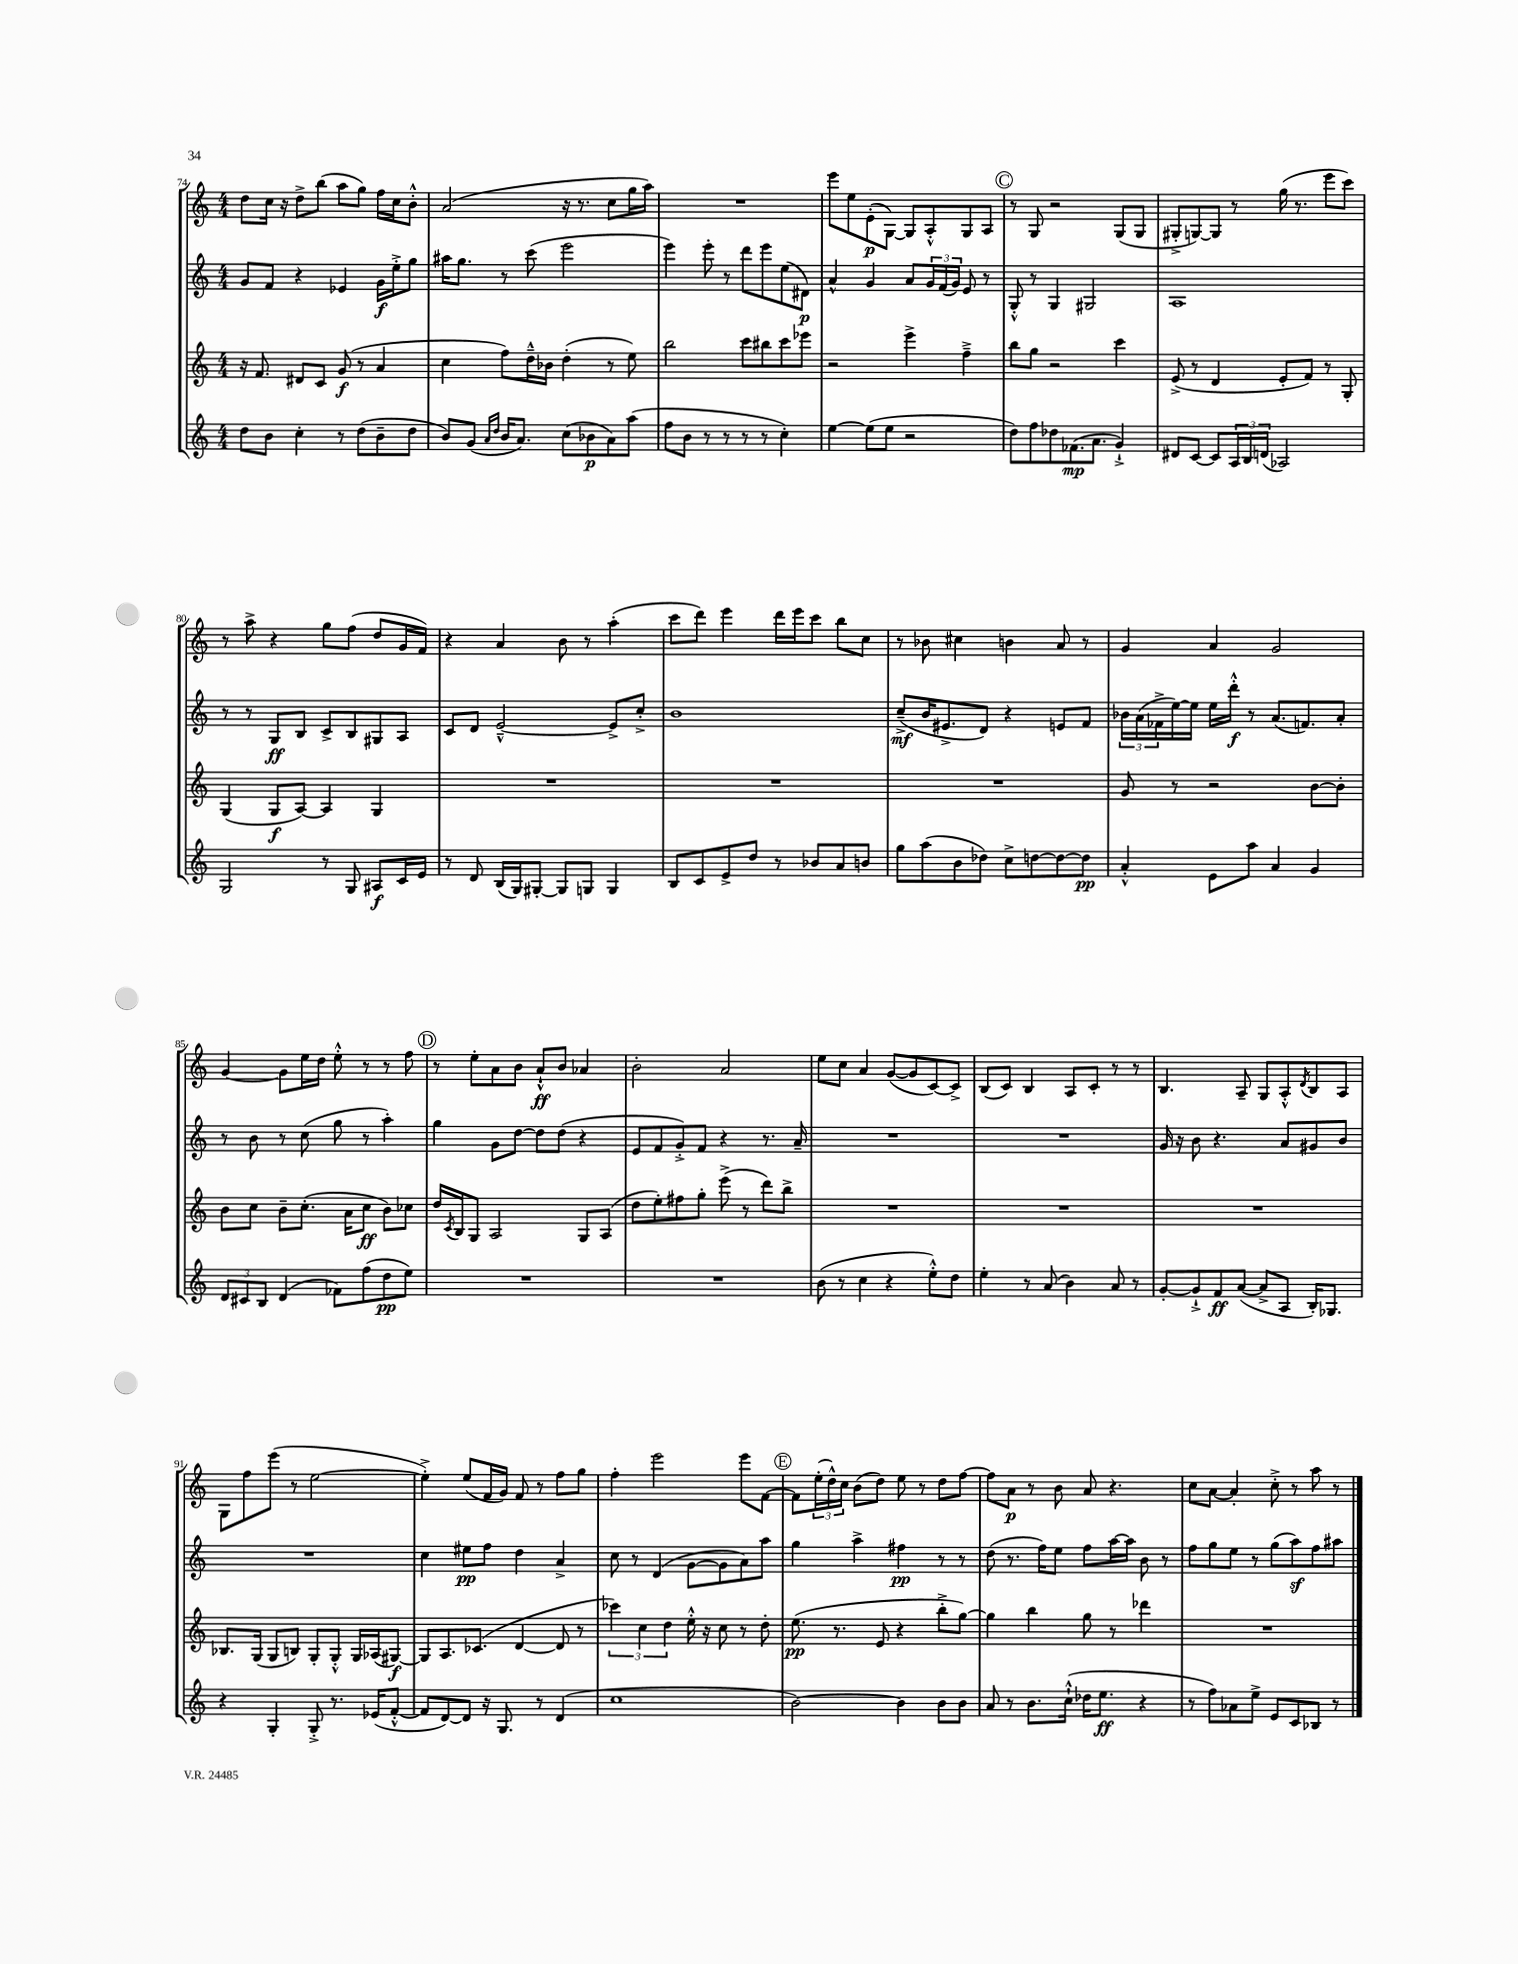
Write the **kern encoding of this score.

**kern	**dynam	**kern	**dynam	**kern	**dynam	**kern	**dynam
*part4	*part4	*part3	*part3	*part2	*part2	*part1	*part1
*staff4	*staff4	*staff3	*staff3	*staff2	*staff2	*staff1	*staff1
*clefG2	*	*clefG2	*	*clefG2	*	*clefG2	*
*k[]	*	*k[]	*	*k[]	*	*k[]	*
*M4/4	*	*M4/4	*	*M4/4	*	*M4/4	*
=74	=74	=74	=74	=74	=74	=74	=74
8dd\L	.	16r	.	8g/L	.	8dd\L	.
.	.	8.f/	.	.	.	.	.
8b\J	.	.	.	8f/J	.	16cc\Jk	.
.	.	.	.	.	.	16r	.
4cc'\	.	8d#X/L	.	4r	.	8dd^\L	.
.	.	8c/J	.	.	.	(8bb\J	.
8r	.	(8g/	f	4e-X/	.	8aa\L	.
(8dd\L	.	8r	.	.	.	8gg\J)	.
8b~\	.	4a/	.	16g\LL	f	16ff\LL	.
.	.	.	.	16ee'^\J	.	16cc\J	.
8dd\J	.	.	.	8gg\J	.	8b'^^\J	.
=75	=75	=75	=75	=75	=75	=75	=75
8b/L)	.	4cc\	.	16aa#X\KL	.	(2a/	.
.	.	.	.	8.gg\J	.	.	.
(8g/J	.	.	.	.	.	.	.
16qqa/LL	.	.	.	.	.	.	.
16qqdd/JJ	.	.	.	.	.	.	.
16b/KL	.	8ff\L)	.	8r	.	.	.
8.a/J)	.	.	.	.	.	.	.
.	.	16dd~^^\L	.	(8ccc\	.	.	.
.	.	16b-X\JJ	.	.	.	.	.
(8cc\L	.	(4dd'\	.	2eee\	.	16r	.
.	.	.	.	.	.	8.r	.
8b-X\	p	.	.	.	.	.	.
8a\)	.	8r	.	.	.	8cc\L	.
(8aa\J	.	8ee\)	.	.	.	16gg\L	.
.	.	.	.	.	.	16aa\JJ)	.
=76	=76	=76	=76	=76	=76	=76	=76
8ff\L	.	2bb\	.	4eee\)	.	1r	.
8b\J	.	.	.	.	.	.	.
8r	.	.	.	8eee'\	.	.	.
8r	.	.	.	8r	.	.	.
8r	.	8ccc\L	.	8ddd\L	.	.	.
8r	.	8bb#X\	.	8eee\	.	.	.
4cc'\)	.	8ccc\	.	(8ee\	.	.	.
.	.	8eee-X\J	.	8d#X\J)	p	.	.
=77	=77	=77	=77	=77	=77	=77	=77
[4ee\	.	2r	.	4a^^/	.	8eee\L	.
.	.	.	.	.	.	8ee\	.
(8ee\L]	.	.	.	4g/	.	(8e'\	p
8ee\J	.	.	.	.	.	[8G\J)	.
2r	.	4eee^\	.	8a/L	.	8G/L]	.
.	.	.	.	24g/L	.	8A'^^/	.
.	.	.	.	(24f/	.	.	.
.	.	.	.	24g/JJ)	.	.	.
.	.	4ff~^\	.	8e/	.	8G/	.
.	.	.	.	8r	.	8A/J	.
!!LO:REH:place=s1:t=C
=78	=78	=78	=78	=78	=78	=78	=78
8dd\L)	.	8bb\L	.	8G'^^/	.	8r	.
8ff\	.	8gg\J	.	8r	.	8G/	.
8dd-X\	.	2r	.	4G/	.	2r	.
(8.f-X\	mp	.	.	.	.	.	.
.	.	.	.	2G#X/	.	.	.
8.a\J	.	.	.	.	.	.	.
4g`^/)	.	4ccc\	.	.	.	(8G/L	.
.	.	.	.	.	.	8G/J	.
=79	=79	=79	=79	=79	=79	=79	=79
8d#X/L	.	(8e^/	.	1A	.	8G#X'^/L	.
[8c/J	.	8r	.	.	.	[8Gn/)	.
8c/L]	.	4d/	.	.	.	8G/J]	.
24A/L	.	.	.	.	.	8r	.
24B/	.	.	.	.	.	.	.
(24dn/JJ	.	.	.	.	.	.	.
2A-X/)	.	8e'/L	.	.	.	(16gg\	.
.	.	.	.	.	.	8.r	.
.	.	8f/J)	.	.	.	.	.
.	.	8r	.	.	.	8eee\L	.
.	.	8G'/	.	.	.	8ccc\J)	.
!!LO:LB:g=z
=80	=80	=80	=80	=80	=80	=80	=80
2G/	.	(4G/	.	8r	.	8r	.
.	.	.	.	8r	.	8aa^\	.
.	.	8G/L	f	8G/L	ff	4r	.
.	.	[8A/J)	.	8B/J	.	.	.
8r	.	4A/]	.	8c^/L	.	8gg\L	.
8G/	.	.	.	8B/	.	(8ff\J	.
8A#X/L	f	4G/	.	8G#X/	.	8dd/L	.
16c/L	.	.	.	8A/J	.	16g/L	.
16e/JJ	.	.	.	.	.	16f/JJ)	.
=81	=81	=81	=81	=81	=81	=81	=81
8r	.	1r	.	8c/L	.	4r	.
8d/	.	.	.	8d/J	.	.	.
(16B/LL	.	.	.	[2e~^^/	.	4a/	.
16G/J)	.	.	.	.	.	.	.
[8G#X'/J	.	.	.	.	.	.	.
8G#/L]	.	.	.	.	.	8b\	.
8Gn/J	.	.	.	.	.	8r	.
4G/	.	.	.	8e^/L]	.	(4aa'\	.
.	.	.	.	8cc'^/J	.	.	.
=82	=82	=82	=82	=82	=82	=82	=82
8B/L	.	1r	.	1b	.	8ccc\L	.
8c/	.	.	.	.	.	8ddd\J)	.
8e^/	.	.	.	.	.	4eee\	.
8dd/J	.	.	.	.	.	.	.
8r	.	.	.	.	.	16ddd\LL	.
.	.	.	.	.	.	16eee\J	.
8b-X/L	.	.	.	.	.	8ccc\J	.
8a/	.	.	.	.	.	8bb\L	.
8bn/J	.	.	.	.	.	8cc\J	.
=83	=83	=83	=83	=83	=83	=83	=83
8gg\L	.	1r	.	(8cc~^/L	mf	8r	.
(8aa\	.	.	.	16b/K	.	8b-X\	.
.	.	.	.	8.e#X^/	.	.	.
8b\	.	.	.	.	.	4cc#X\	.
8dd-X\J)	.	.	.	8d/J)	.	.	.
8cc^\L	.	.	.	4r	.	4bn\	.
[8ddn\	.	.	.	.	.	.	.
8dd\_	.	.	.	8en/L	.	8a/	.
8dd\J]	pp	.	.	8f/J	.	8r	.
=84	=84	=84	=84	=84	=84	=84	=84
4a'^^/	.	8g/	.	24b-X\LL	.	4g/	.
.	.	.	.	(24a\	.	.	.
.	.	.	.	24f-X^\	.	.	.
.	.	8r	.	[16ee\)	.	.	.
.	.	.	.	16ee\JJ]	.	.	.
8e\L	.	2r	.	16ee\LL	.	4a/	.
.	.	.	.	16ddd'^^\JJ	f	.	.
8aa\J	.	.	.	8r	.	.	.
4a/	.	.	.	(8.a/L	.	2g/	.
.	.	.	.	8.fn/)	.	.	.
4g/	.	[8b\L	.	.	.	.	.
.	.	8b'\J]	.	8a'/J	.	.	.
!!LO:LB:g=z
=85	=85	=85	=85	=85	=85	=85	=85
12d/L	.	8b\L	.	8r	.	[4g/	.
12c#X/	.	.	.	.	.	.	.
.	.	8cc\J	.	8b\	.	.	.
12B/J	.	.	.	.	.	.	.
(4d/	.	8b~\L	.	8r	.	8g\L]	.
.	.	(8.cc'\J	.	(8cc\	.	16ee\L	.
.	.	.	.	.	.	16dd\JJ	.
8f-X\L)	.	.	.	8gg\	.	8ee'^^\	.
.	.	16a\KL	.	.	.	.	.
(8ff\	.	8cc\J	ff	8r	.	8r	.
8dd\	pp	8b\L)	.	4aa'\)	.	8r	.
8ee\J)	.	8cc-X\J	.	.	.	8ff\	.
!!LO:REH:place=s1:t=D
=86	=86	=86	=86	=86	=86	=86	=86
1r	.	16dd/LL	.	4gg\	.	8r	.
.	.	8qc/	.	.	.	.	.
.	.	16B/J	.	.	.	.	.
.	.	8G/J	.	.	.	8ee'\L	.
.	.	2A/	.	8g\L	.	8a\	.
.	.	.	.	[8dd\J	.	8b\J	.
.	.	.	.	8dd\L]	.	8a`^^/L	ff
.	.	.	.	(8dd\J	.	8b/J	.
.	.	8G/L	.	4r	.	4a-X/	.
.	.	(8A/J	.	.	.	.	.
=87	=87	=87	=87	=87	=87	=87	=87
1r	.	8dd\L	.	8e/L	.	2b'\	.
.	.	8ee'\)	.	8f/	.	.	.
.	.	8ff#X\	.	8g'^/)	.	.	.
.	.	8gg'\J	.	8f/J	.	.	.
.	.	(8eee^\	.	4r	.	2a/	.
.	.	8r	.	.	.	.	.
.	.	8ddd\L)	.	8.r	.	.	.
.	.	8bb^\J	.	.	.	.	.
.	.	.	.	16a~/	.	.	.
=88	=88	=88	=88	=88	=88	=88	=88
(8b\	.	1r	.	1r	.	8ee\L	.
8r	.	.	.	.	.	8cc\J	.
4cc\	.	.	.	.	.	4a/	.
4r	.	.	.	.	.	([8g/L	.
.	.	.	.	.	.	8g/]	.
8ee'^^\L)	.	.	.	.	.	[8c/)	.
8dd\J	.	.	.	.	.	8c^/J]	.
=89	=89	=89	=89	=89	=89	=89	=89
4ee'\	.	1r	.	1r	.	(8B/L	.
.	.	.	.	.	.	8c/J)	.
8r	.	.	.	.	.	4B/	.
(8a/	.	.	.	.	.	.	.
4b\)	.	.	.	.	.	8A/L	.
.	.	.	.	.	.	8c'/J	.
8a/	.	.	.	.	.	8r	.
8r	.	.	.	.	.	8r	.
=90	=90	=90	=90	=90	=90	=90	=90
[8g'/L	.	1r	.	16g/	.	4.B/	.
.	.	.	.	16r	.	.	.
8g`^/]	.	.	.	8b\	.	.	.
8f/	ff	.	.	4.r	.	.	.
([8a/J	.	.	.	.	.	8A~/	.
8a^/L]	.	.	.	.	.	8G/L	.
8A/J	.	.	.	8a/L	.	8A'^^/	.
.	.	.	.	.	.	8qd/	.
16B'/KL)	.	.	.	8g#X/	.	8B/	.
8.G-X/J	.	.	.	.	.	.	.
.	.	.	.	8b/J	.	8A/J	.
!!LO:LB:g=z
=91	=91	=91	=91	=91	=91	=91	=91
4r	.	8.B-X/L	.	1r	.	8G\L	.
.	.	.	.	.	.	8ff\	.
.	.	(16G/Jk	.	.	.	.	.
4G'/	.	8G/L	.	.	.	(8eee\J	.
.	.	8Bn/J)	.	.	.	8r	.
8G'^/	.	8G'/L	.	.	.	[2ee\	.
8.r	.	8G'^^/J	.	.	.	.	.
.	.	16G/LL	.	.	.	.	.
(16e-X/KL	.	(16A-X/J	.	.	.	.	.
[8f'^^/J	.	[8G#X/J)	f	.	.	.	.
=92	=92	=92	=92	=92	=92	=92	=92
8f/L]	.	8G#/L]	.	4cc\	.	4ee'^\])	.
[8d/)	.	8.A/	.	.	.	.	.
8d/J]	.	.	.	8ee#X\L	pp	(8ee/L	.
.	.	(8.c-X/J	.	.	.	.	.
16r	.	.	.	8ff\J	.	16f/L	.
8.G/	.	.	.	.	.	16g/JJ)	.
.	.	[4d/	.	4dd\	.	8f/	.
8r	.	.	.	.	.	8r	.
(4d/	.	8d/]	.	4a^/	.	8ff\L	.
.	.	8r	.	.	.	8gg\J	.
=93	=93	=93	=93	=93	=93	=93	=93
1cc	.	6ccc-X\)	.	8cc\	.	4ff'\	.
.	.	.	.	8r	.	.	.
.	.	6cc\	.	.	.	.	.
.	.	.	.	(4d/	.	2eee\	.
.	.	6dd\	.	.	.	.	.
.	.	16ee'^^\	.	[8g\L	.	.	.
.	.	16r	.	.	.	.	.
.	.	8cc\	.	8g\]	.	.	.
.	.	8r	.	8a\)	.	8eee\L	.
.	.	8dd'\	.	8aa\J	.	[8f\J	.
!!LO:REH:place=s1:t=E
=94	=94	=94	=94	=94	=94	=94	=94
[2b\)	.	(8.ee\	pp	4gg\	.	8f\L]	.
.	.	.	.	.	.	(24ee'\L	.
.	.	.	.	.	.	24dd^^\)	.
.	.	8.r	.	.	.	.	.
.	.	.	.	.	.	24cc\JJ	.
.	.	.	.	4aa^\	.	(8b\L	.
.	.	8e/	.	.	.	8dd\J)	.
4b\]	.	4r	.	4ff#X\	pp	8ee\	.
.	.	.	.	.	.	8r	.
8b\L	.	8bb'^\L	.	8r	.	8dd\L	.
8b\J	.	[8gg\J)	.	8r	.	[8ff\J	.
=95	=95	=95	=95	=95	=95	=95	=95
8a/	.	4gg\]	.	(8dd\	.	8ff\L]	.
8r	.	.	.	8.r	.	8a\J	p
8.b\L	.	4bb\	.	.	.	8r	.
.	.	.	.	16ff\KL)	.	.	.
.	.	.	.	8ee\J	.	8b\	.
(16cc`^^\Jk	.	.	.	.	.	.	.
16dd-X\KL	.	8gg\	.	8ff\L	.	8a/	.
8.ee\J	ff	.	.	.	.	.	.
.	.	8r	.	[16aa\L	.	4.r	.
.	.	.	.	16aa\JJ]	.	.	.
4r	.	4ddd-X\	.	8b\	.	.	.
.	.	.	.	8r	.	.	.
=96	=96	=96	=96	=96	=96	=96	=96
8r	.	1r	.	8ff\L	.	8cc\L	.
8ff\L)	.	.	.	8gg\	.	[8a\J	.
8a-X\	.	.	.	8ee\J	.	4a'/]	.
8ee^\J	.	.	.	8r	.	.	.
8e/L	.	.	.	(8gg\L	.	8cc'^\	.
8c/	.	.	.	8aaz\)	.	8r	.
8B-X/J	.	.	.	8ff\	.	8aa\	.
8r	.	.	.	8aa#X\J	.	8r	.
==	==	==	==	==	==	==	==
*-	*-	*-	*-	*-	*-	*-	*-
